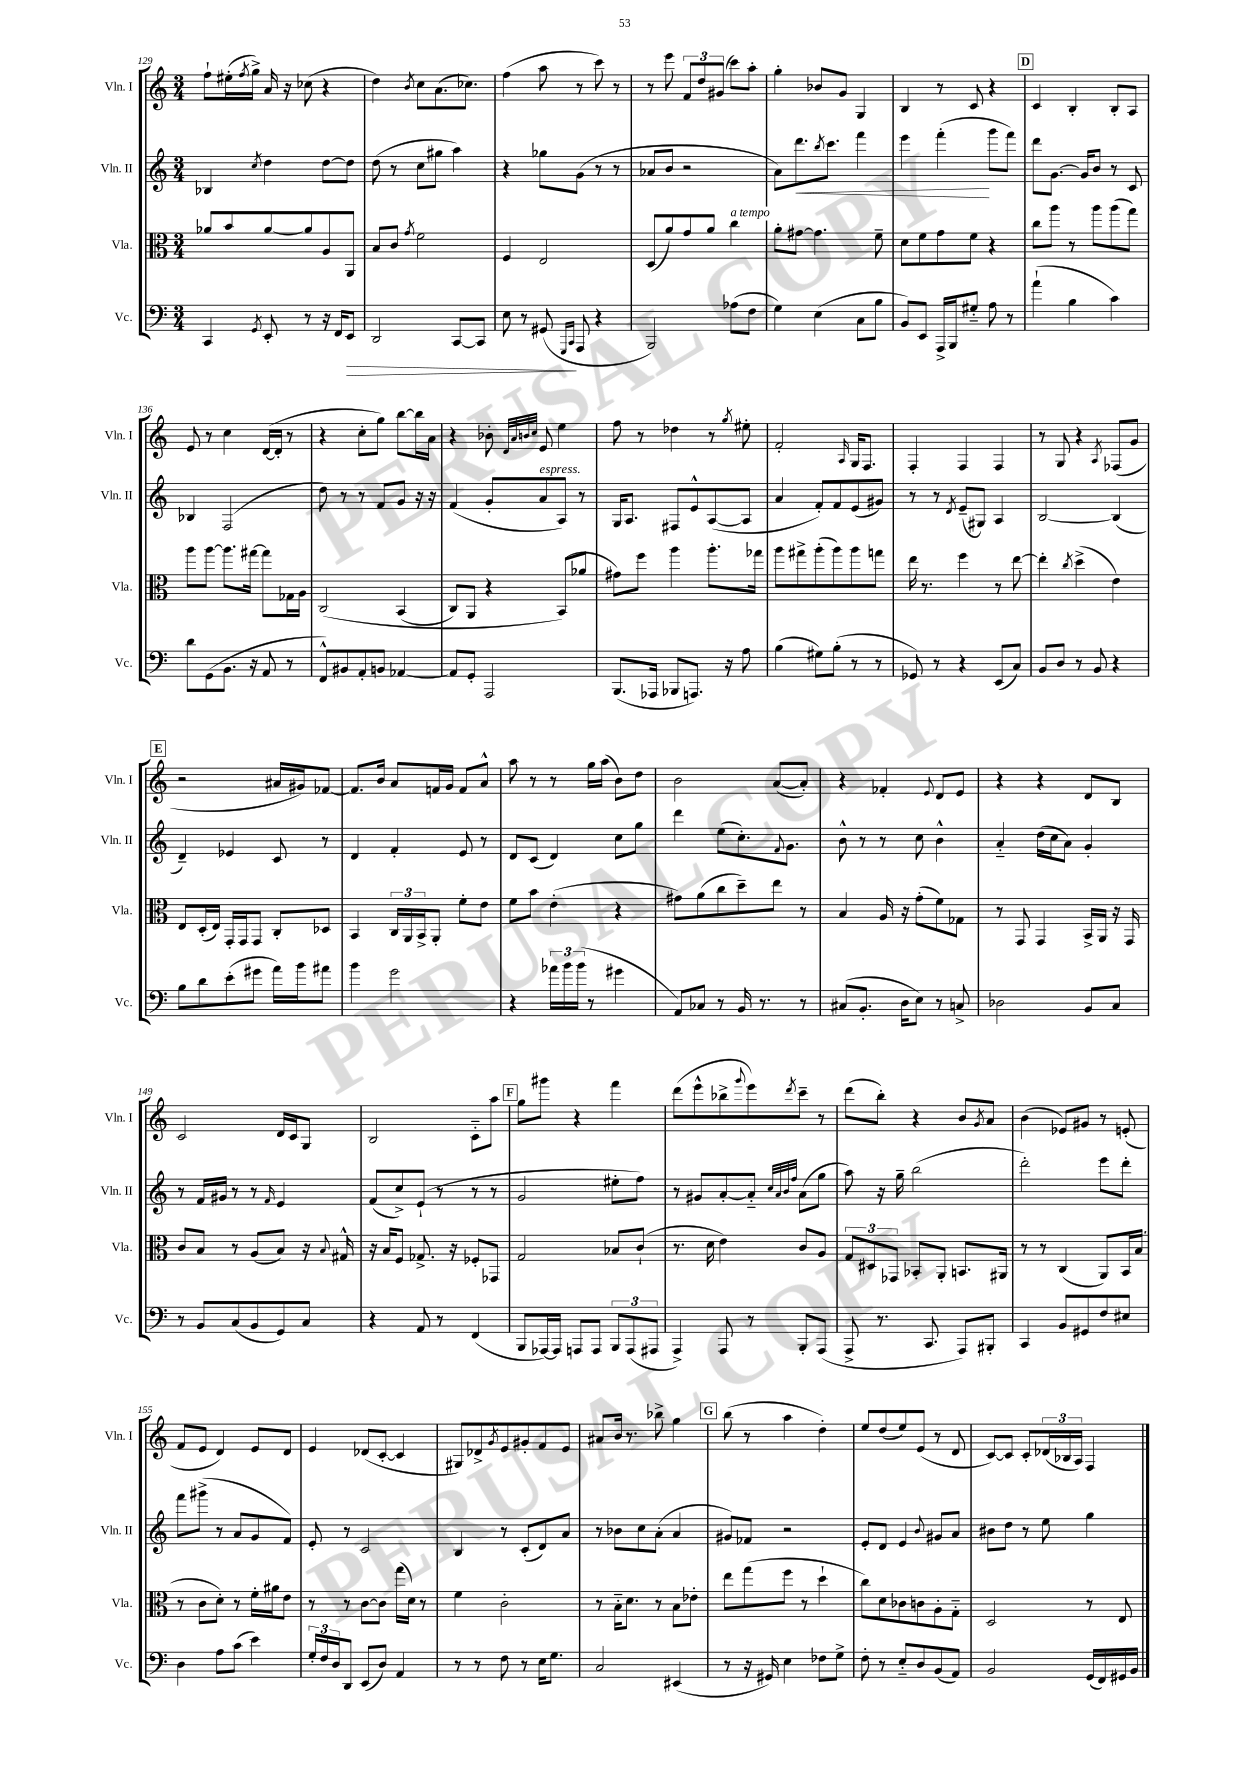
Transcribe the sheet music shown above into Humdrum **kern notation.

**kern	**kern	**kern	**kern
*staff4	*staff3	*staff2	*staff1
*clefF4	*clefC3	*clefG2	*clefG2
*k[]	*k[]	*k[]	*k[]
*M3/4	*M3/4	*M3/4	*M3/4
4CC	8a-	4B-	8ff`
.	8b	.	(16ee#'
.	.	.	8qff
.	.	.	16gg^)
8qGG	.	8qcc	.
8EE'	[8a-	4dd	16a
.	.	.	16r
8r	8a-]	.	(8cc-
16r	8A	[8dd	4r
16FF	.	.	.
8EE	8AA	8dd]	.
=	=	=	=
2DD	8B	(8dd	4dd)
.	8c	8r	.
.	8qg	.	8qb
.	2f	8cc	8cc
.	.	8gg#	(8.a
[8CC	.	4aa)	.
.	.	.	8.cc-)
8CC]	.	.	.
=	=	=	=
8E	4F	4r	(4ff
8r	.	.	.
(8GG#	2E	8gg-	8aa
16qqGGG	.	.	.
16qqCC	.	.	.
8AAA	.	(8g	8r
4r	.	8r	8ccc)
.	.	8r	8r
=	=	=	=
2BBB)	(8D	8a-	8r
.	8a)	8b	8eee
.	8g	2r	12f
.	.	.	12dd
.	8a	.	.
.	.	.	(12g#
(8A-	4cc	.	8ccc)
8F	.	.	8aa'
=	=	=	=
4G)	8a'	8a)	4gg'
.	[8g#	8.ddd	.
(4E	4.g#]	.	8b-
.	.	8qbb	.
.	.	8.ccc	.
.	.	.	8g
8C	.	4fff	4G
8B	8f~	.	.
=	=	=	=
8BB)	8d	4eee	4B
8EE	8f	.	.
16AAA^	8g	(4fff'	8r
16BBB	.	.	.
8G#'~	8f	.	8c
8A	4r	8ggg	4r
8r	.	8fff)	.
=	=	=	=
(4a`	8cc	8ddd	4c
.	8aa	[8.g	.
4B	8r	.	4B'
.	.	16g]	.
.	8aa	8b	.
4c)	(8aa	8r	8B'
.	8gg)	8c	8A
=	=	=	=
8d	8aa	4B-	8e
(8GG	[8aa	.	8r
8.BB	8.aa]	(2F	4cc
16r	[16gg#	.	.
8AA	8gg#]	.	([16d
.	.	.	16d']
8r	16G-	.	8r
.	16A	.	.
=	=	=	=
8FF^^)	&(2C	8dd)	4r
8BB#	.	8r	.
8AA'	.	8r	8cc'
8BB	.	8f	8gg)
[4AA-	(4BB	8g	[8bb
.	.	16r	16bb]
.	.	16r	16a
=	=	=	=
8AA-]	8C)	(4f	4r
8GG'	8AA	.	.
2AAA	4r	8g'	8b-'
.	.	.	32qqd
.	.	.	32qqa
.	.	.	32qqb
.	.	.	32qqcc
.	.	8a	8e
.	(8BB&)	8A)	4ee
.	8a-	8r	.
=	=	=	=
(8.BBB	8g#)	16G	8ff
.	.	8.A	.
.	8ff	.	8r
16AAA-	.	.	.
8BBB-	4aa	8F#	4dd-
8.AAA)	.	8e^^	.
.	8.aa'	([8A	8r
16r	.	.	.
.	.	.	8qgg
8A	.	8A]	8ee#'
.	16gg-	.	.
=	=	=	=
(4B	8aa	4a	2f'
.	8gg#^	.	.
8G#)	(8aa'	8f')	.
(8B'	8aa)	8f	.
.	.	.	16qqA
8r	8aa	(8e	16G
.	.	.	8.F
8r	8gg	8g#)	.
=	=	=	=
8GG-)	16ee	8r	4F'
.	8.r	.	.
8r	.	8r	.
.	.	8qd	.
4r	4ff	(8e~	4F
.	.	8G#)	.
(8EE	8r	4A	4F
8C)	[8ee	.	.
=	=	=	=
8BB	4ee']	[2B	8r
8D	.	.	8G
.	8qcc	.	.
8r	(4dd^	.	4r
8BB	.	.	.
.	.	.	8qA
4r	4e)	(4B]	(8F-
.	.	.	8g
=	=	=	=
8B	8E	4d~)	2r
8d	(16D'	.	.
.	16E)	.	.
(8e'	16GG'	4e-	.
.	16GG	.	.
8g#	8GG	.	.
16a)	8C'	8c	16a#
16b	.	.	16g#)
8a#	8D-	8r	[8f-
=	=	=	=
4b	4BB	4d	8.f-]
.	.	.	16b
2g	24C	4f'	8a
.	24AA	.	.
.	24BB^	.	.
.	8AA'	.	16f
.	.	.	16g
.	8f'	8e	8f
.	8e	8r	8a^^
=	=	=	=
4r	8f	8d	8aa
.	8b	(8c	8r
24a-	(4e'	4d)	8r
24b	.	.	.
(24b	.	.	.
8r	.	.	16gg
.	.	.	(16aa
4g#	4r	8cc	8b)
.	.	8gg	8dd
=	=	=	=
8AA)	8g#)	4ddd	2b
8C-	(8a	.	.
8r	8cc	(8ee	.
16BB	8dd~)	8.cc')	.
8.r	.	.	.
.	8ee	.	([8a
.	.	8qqf	.
.	.	8.g	.
8r	8r	.	8a'])
=	=	=	=
(8C#	4B	8b^^	4r
8.BB'	.	8r	.
.	16A	8r	4f-'
16D	16r	.	.
8E)	(8g'	8cc	.
.	.	.	8qqe
8r	8f)	4b^^	8d
8C^	8G-	.	8e
=	=	=	=
2D-	8r	4a'~	4r
.	8GG	.	.
.	4GG	(16dd	4r
.	.	16cc	.
.	.	8a)	.
8BB	16BB^	4g'	8d
.	16AA	.	.
8C	16r	.	8B
.	16GG	.	.
=	=	=	=
8r	8c	8r	2c
8BB	8B	16f	.
.	.	16g#	.
(8C	8r	8r	.
8BB	(8A	8r	.
.	.	16qqf	.
8GG)	8B)	4e	16d
.	.	.	16c
8C	16r	.	8G
.	8qqB	.	.
.	16G#^^	.	.
=	=	=	=
4r	16r	(8f	2B
.	16B	.	.
.	8F	8cc^)	.
8AA	8.G-^	(8e`	.
8r	.	8r	.
.	16r	.	.
(4FF	8F-'	8r	8c'~
.	8GG-	8r	8aa
=	=	=	=
8BBB	2G	2g	8gg
[16AAA-)	.	.	8ggg#
16AAA-]	.	.	.
8AAA	.	.	4r
8AAA	.	.	.
12BBB	8B-	8ee#'	4fff
(12AAA	.	.	.
.	(8c`	8ff)	.
12AAA#	.	.	.
=	=	=	=
4AAA^)	8.r	8r	(8ddd
.	.	8g#	8eee^^
.	16d	.	.
8AAA	4e)	[8a'	8bb-^
.	.	.	8qqggg
8r	.	8a'~]	8eee)
.	.	32qqcc	.
.	.	32qqa	.
.	.	32qqb	.
.	.	32qqff	8qddd
8BBB'	8c	(8a	8ccc~
(8AAA	8A	8gg	8r
=	=	=	=
8AAA^	12G	8aa)	(8ddd
.	12D#	.	.
8.r	.	16r	8bb')
.	12GG-	.	.
.	.	16gg~	.
.	8BB-'	(2bb	4r
8.CC	.	.	.
.	8AA'	.	.
8AAA)	8.BB	.	8b
.	.	.	8qg
8BBB#'	.	.	8a
.	16AA#	.	.
=	=	=	=
4CC	8r	2ddd')	(4b
.	8r	.	.
8BB	(4C	.	8e-)
8GG#	.	.	8g#
8F	8AA)	8eee	8r
8E#	16BB	8ddd'	(8e'
.	(16B	.	.
=	=	=	=
4D	8r	8fff	8f
.	8c	(8ggg#^	8e
8A	8d')	8r	4d)
(8c	8r	8a	.
4e)	16f'	8g	8e
.	16a#	.	.
.	8e	8f)	8d
=	=	=	=
24G'	8r	8e'	4e
24F	.	.	.
24D	.	.	.
8DD	8r	8r	.
(8EE	[8c	2c	(8d-
8D)	8c]	.	[8c'
4AA	(16gg	.	4c]
.	16d)	.	.
.	8r	.	.
=	=	=	=
8r	4f	4B	8G#)
8r	.	.	8d-^
.	.	.	8qg
8F	2c'	8r	8e
8r	.	(8c'	8g#'
16E	.	8d)	8f
8.G	.	.	.
.	.	8a	8e
=	=	=	=
2C	8r	8r	8a#
.	16B'~	8b-	16b
.	8.d	.	8.r
.	.	8cc	.
.	8r	(8a'	8bb-^
(4EE#	8B	4a	4gg
.	8e-'	.	.
=	=	=	=
8r	8ee	8g#)	(8bb
16r	(8gg	8f-	8r
16GG#)	.	.	.
4E	8ff	2r	4aa
.	8r	.	.
8F-	4dd`	.	4dd')
8G^	.	.	.
=	=	=	=
8F'	8cc)	8e'	8ee
8r	8d	8d	(8dd
8E'~	8c-	4e	8ee)
8D	8c	.	(8e
.	.	8qqb	.
(8BB	8A'	8g#	8r
8AA)	8G'~	8a	8d
=	=	=	=
2BB	2D	8b#	[8c)
.	.	8dd	8c]
.	.	8r	8c'
.	.	8ee	(24d-
.	.	.	24B-
.	.	.	24A)
(16GG	8r	4gg	4F
16FF)	.	.	.
16GG#	8E	.	.
16BB	.	.	.
==	==	==	==
*-	*-	*-	*-
